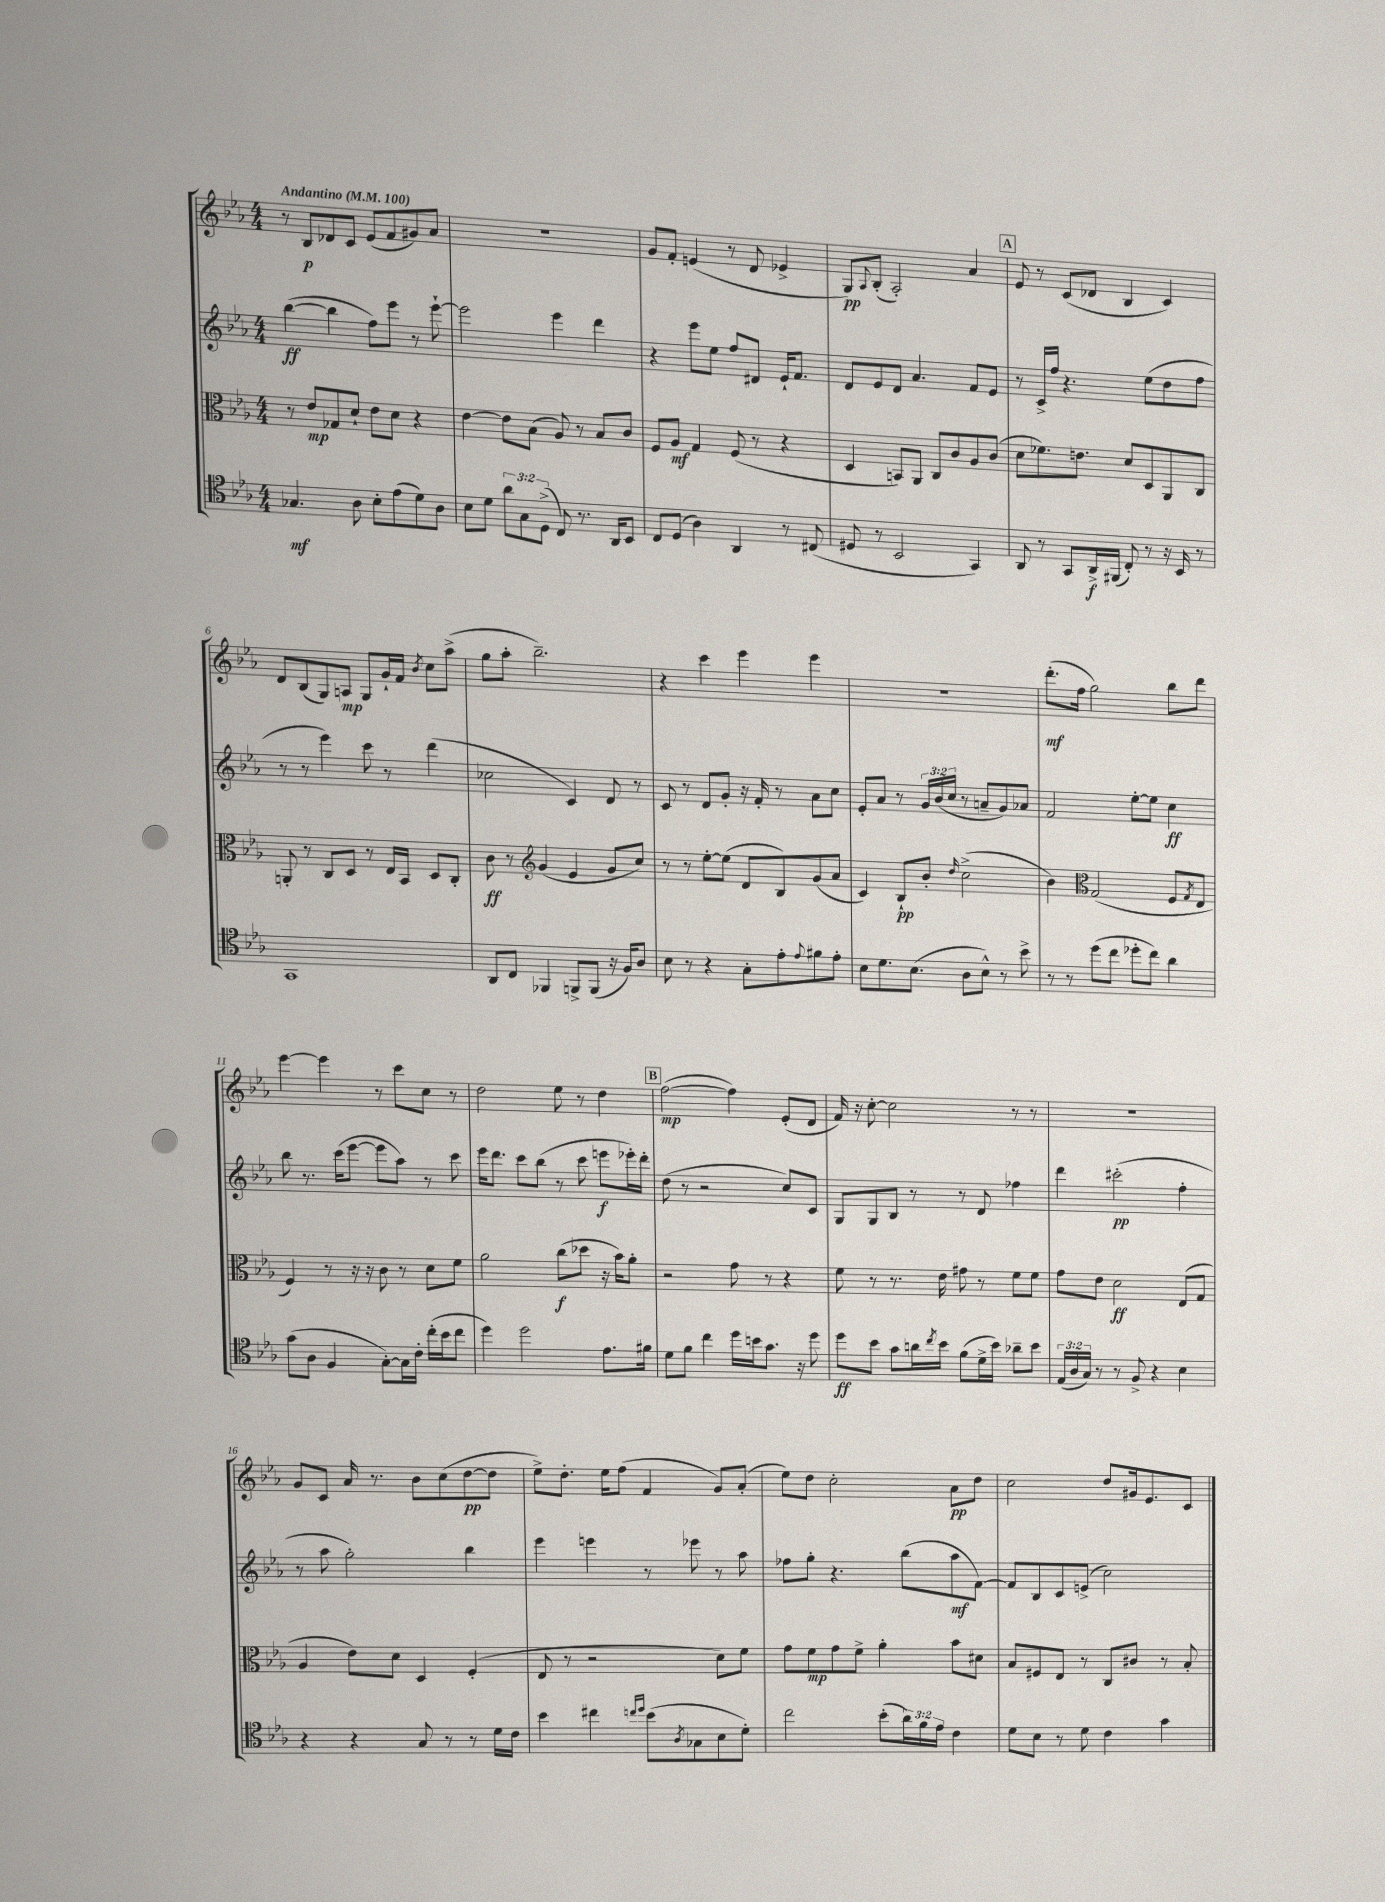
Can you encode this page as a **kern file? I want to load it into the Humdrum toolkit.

**kern	**kern	**kern	**kern
*staff4	*staff3	*staff2	*staff1
*clefC4	*clefC3	*clefG2	*clefG2
*k[b-e-a-]	*k[b-e-a-]	*k[b-e-a-]	*k[b-e-a-]
*M4/4	*M4/4	*M4/4	*M4/4
*MM100	*MM100	*MM100	*MM100
4.G-	8r	([4bb-	8r
.	8e-	.	8B-
.	8G-	4bb-]	8d-
8A-	8d`	.	8c
8B-'	8e-	8ff)	(8e-
(8e-	8d	8eee-	8f
8d)	4r	8r	8g#)
8A-	.	[8eee-`	8a-
=	=	=	=
8B-	[4e-	2eee-]	1r
8d	.	.	.
12a-	8e-]	.	.
12G	.	.	.
.	(8B-	.	.
(12D^	.	.	.
8C)	8A-)	4eee-	.
8.r	8r	.	.
.	8B-	4ddd	.
16AA-	.	.	.
8BB-	8c	.	.
=	=	=	=
8C	8F	4r	8g
(8D	8A-	.	8f'
4A-)	4G	8eee-	(4e
.	.	8ee-	.
4AA-	(8F	8ff	8r
.	8r	8d#	8d
8r	4r	16e-`	4e-^
.	.	8.f	.
(8C#	.	.	.
=	=	=	=
8D#	4D	8d	8G)
.	.	.	8qqA-
8r	.	8e-	(8B-'
2BB-	8BB)	8d	2A-')
.	8AA-	4.a-	.
.	8C	.	.
.	8c	.	.
4GG)	8A-	8f	4a-
.	(8c	8e-	.
=	=	=	=
8AA-	8d	8r	8e-
8r	8.f-)	16c^	8r
.	.	16ff	.
8GG	.	4.r	(8c
.	8.e	.	.
16AA-^	.	.	8d-
(16FF#	.	.	.
8C')	8d	.	4B-
8r	8D	(8ee-	.
16r	8AA-	8dd	4c)
16BB-	.	.	.
8r	8C	8ff	.
=	=	=	=
1GG	8AA'	8r	8d
.	8r	8r	(8B-
.	8C	4eee-)	8G)
.	8D	.	8A
.	8r	8ccc	8G
.	16E-	8r	16g`
.	16BB-	.	16f
.	.	.	8qb-
.	8D	(4ddd	8cc
.	8C'	.	(8aa-^
=	=	=	=
8AA-	8c	2cc-	8gg
8C	8r	.	8aa-'
*	*clefG2	*	*
4FF-	(4g	.	2.bb-~)
8FF^	4e-	4c)	.
(8FF	.	.	.
16r	8g	8d	.
16F)	.	.	.
8A-	8cc)	8r	.
=	=	=	=
8B-	8r	8c	4r
8r	8r	8r	.
4r	[8ee-'	8d	4ccc
.	(8ee-]	8g'	.
8G'	8d	16r	4eee-
.	.	16f'	.
8e-'	8B-)	8r	.
8qqe-	.	.	.
8f#	(8g	8a-	4eee-
8e-'	8a-	8cc	.
=	=	=	=
8B-	4c)	8e-'	1r
8.d	.	8a-	.
.	8B-`	8r	.
(8.B-	.	.	.
.	8b-'	24g	.
.	.	(24b-	.
.	.	24cc	.
.	16qqdd	.	.
8A-	(2cc^	8r	.
8B-^^)	.	8a~	.
8r	.	8g)	.
8b-^	.	8a-	.
=	=	=	=
8r	4b-)	2f	(8.ddd'
8r	.	.	.
.	.	.	16ff
*	*clefC3	*	*
(8dd	(2G	.	2gg)
8cc	.	.	.
8dd-'	.	[8ee-'	.
8cc)	.	8ee-]	.
4a-	8F	4cc	8bb-
.	8qG	.	.
.	8E-	.	8ddd
=	=	=	=
(8g	4F)	8bb-	[4eee-
8A-	.	8.r	.
4F	8r	.	4eee-]
.	.	(16ccc	.
.	16r	[8eee-	.
.	16r	.	.
[8G')	8c	8eee-]	8r
16G]	8r	8aa-)	8ccc
16c'	.	.	.
(16cc'	8d	8r	8cc
16b-	.	.	.
8cc	8f	8ccc	8r
=	=	=	=
4dd)	2a-	16eee-	2dd
.	.	8.ddd	.
2dd	.	8ccc	.
.	.	(8bb-	.
.	(8cc	8r	8ee-
.	8dd-	8ccc	8r
8.e-	16r	8eee	4dd
.	16b-)	.	.
.	8a-'	16eee-')	.
16f#	.	16ddd'	.
=	=	=	=
8d	2r	(8dd	([2ff
8f	.	8r	.
4cc	.	2r	.
16dd	8g	.	4ff])
16b	.	.	.
8.g	8r	.	.
.	4r	8cc)	(8e-'
16r	.	.	.
8dd	.	8c	8d
=	=	=	=
8dd	8f	8G	16f)
.	.	.	16r
8b-	8r	8G	[8cc'
8g	8.r	8B-	2cc]
16a	.	8r	.
8qcc	.	.	.
16b-	16e-	.	.
(8f	8g#	8r	.
16d^	8r	8d	.
16b-)	.	.	.
8a-~	8f	4ff-	8r
8b-	8f	.	8r
=	=	=	=
(24E-	8g	4ddd	1r
24A-	.	.	.
24G)	.	.	.
8r	8e-	.	.
8r	2d	(2ccc#'	.
8F^	.	.	.
4r	.	.	.
4B-	(8E-	4ff'	.
.	8G	.	.
=	=	=	=
4r	4A-	8r	8g
.	.	8aa-	8c
4r	8e-)	2gg')	16a-
.	.	.	8.r
.	8d	.	.
8G	4D	.	8b-
8r	.	.	(8cc
8r	(4F'	4bb-	[8dd
16d	.	.	8dd]
16c	.	.	.
=	=	=	=
4b-	8E-	4eee-	8ee-^)
.	8r	.	8.dd'
4cc#	2r	4eee	.
.	.	.	16ee-
.	.	.	(8ff
16qqcc	.	.	.
16qqdd	.	.	.
(8b-	.	8r	4f
8qA-	.	.	.
8G-	.	8eee-	.
8B-	8d)	8r	8g)
8d')	8f	8aa-	(8a-'
=	=	=	=
2cc	8g	8ff-	8ee-)
.	8f	8gg'	8dd
.	8g	4.r	2cc'
.	8f^	.	.
(8b-'	4a-'	.	.
24a-)	.	(8bb-	.
24f	.	.	.
24e-	.	.	.
4c	8b-	8aa-	8a-
.	8d#	[8f)	8dd
=	=	=	=
8d	8B-	8f]	2cc
8B-	8F#	8B-	.
8r	8E-	8c	.
8d	8r	(8e^	.
4c	8C	2cc)	8dd
.	8c#	.	16g#
.	.	.	8.e-
4g	8r	.	.
.	8B-'	.	8c
==	==	==	==
*-	*-	*-	*-
